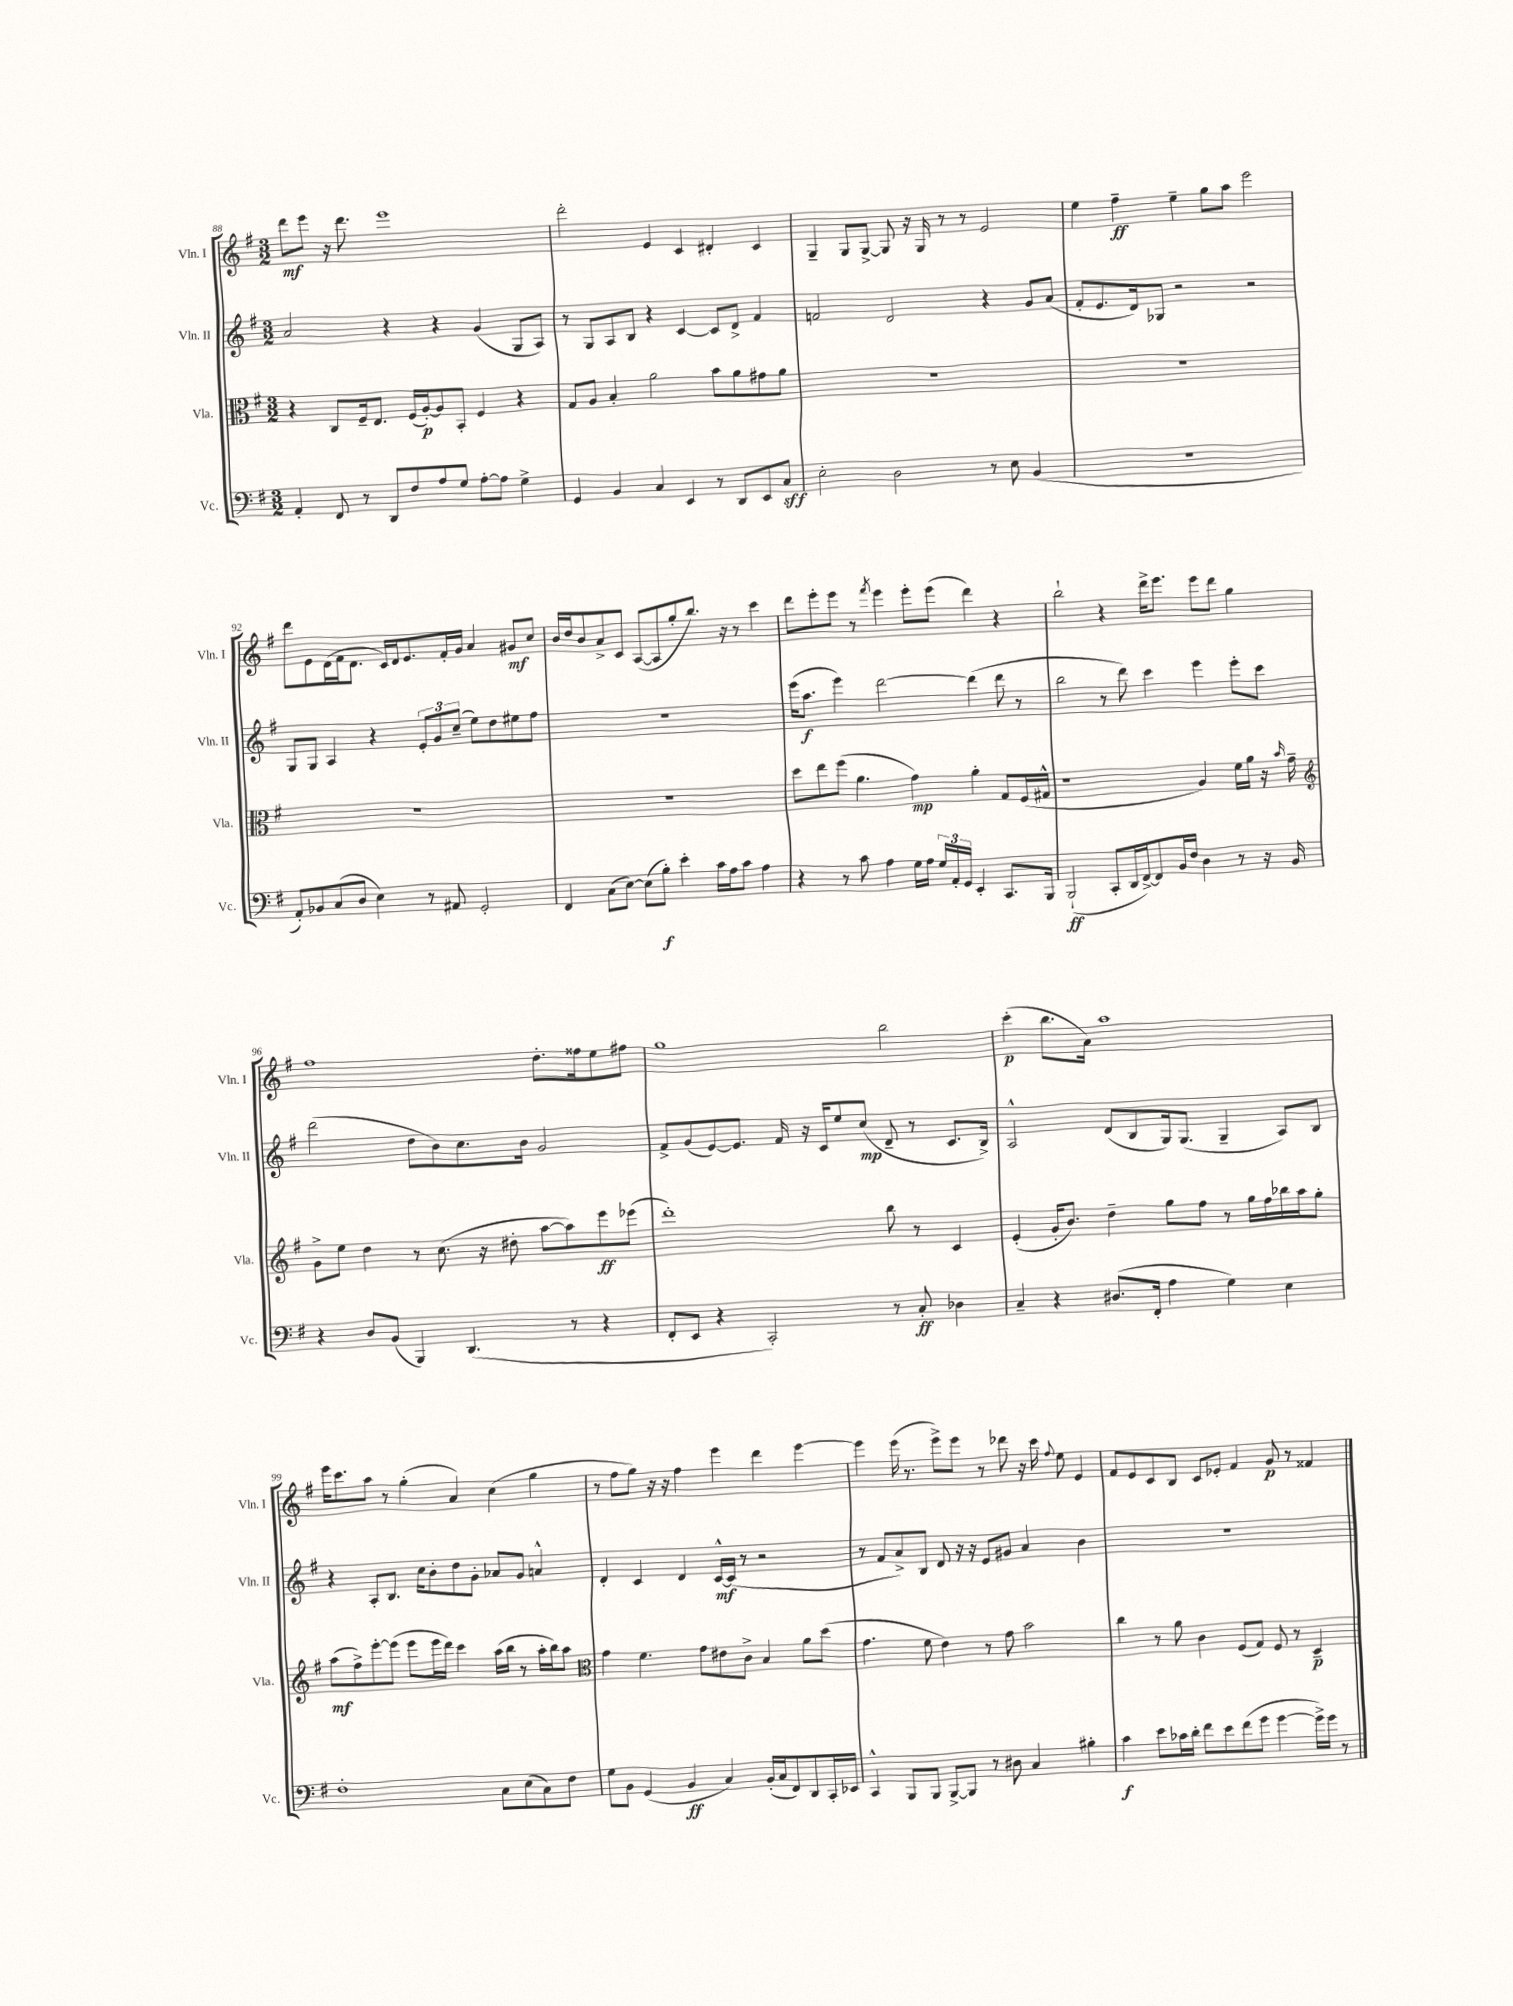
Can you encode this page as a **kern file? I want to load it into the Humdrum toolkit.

**kern	**dynam	**kern	**dynam	**kern	**dynam	**kern	**dynam
*part4	*part4	*part3	*part3	*part2	*part2	*part1	*part1
*staff4	*staff4	*staff3	*staff3	*staff2	*staff2	*staff1	*staff1
*I"Vc.	*	*I"Vla.	*	*I"Vln. II	*	*I"Vln. I	*
*I'Vc.	*	*I'Vla.	*	*I'Vln. II	*	*I'Vln. I	*
*clefF4	*	*clefC3	*	*clefG2	*	*clefG2	*
*k[f#]	*	*k[f#]	*	*k[f#]	*	*k[f#]	*
*M3/2	*	*M3/2	*	*M3/2	*	*M3/2	*
=88	=88	=88	=88	=88	=88	=88	=88
4AA'/	.	4r	.	2a/	.	8ddd\L	mf
.	.	.	.	.	.	8eee\J	.
8FF#/	.	8C/L	.	.	.	16r	.
.	.	.	.	.	.	8.ddd\	.
8r	.	16F#~/k	.	.	.	.	.
.	.	8.E/J	.	.	.	.	.
8DD/L	.	.	.	4r	.	1eee	.
8F#/	.	(16F#/LL	.	.	.	.	.
.	.	[16A'/J)	p	.	.	.	.
8A/	.	8A/]	.	4r	.	.	.
8G/J	.	8BB'/J	.	.	.	.	.
[8A'\L	.	4F#/	.	(4g/	.	.	.
8A\J]	.	.	.	.	.	.	.
4G^\	.	4r	.	8G/L	.	.	.
.	.	.	.	8A/J)	.	.	.
=89	=89	=89	=89	=89	=89	=89	=89
4GG/	.	8G/L	.	8r	.	2ddd'\	.
.	.	8A/J	.	8G/L	.	.	.
4BB/	.	4B'/	.	8A/	.	.	.
.	.	.	.	8B/J	.	.	.
4C/	.	2a\	.	4r	.	4e/	.
4EE/	.	.	.	[4c/	.	4c/	.
8r	.	8b\L	.	8c/L]	.	4d#X'/	.
8DD/L	.	8a\	.	8d^/J	.	.	.
8EE/	.	8g#X\	.	4f#/	.	4c/	.
8C/J	sff	8a\J	.	.	.	.	.
=90	=90	=90	=90	=90	=90	=90	=90
2E'\	.	1.r	.	2fn/	.	4G~/	.
.	.	.	.	.	.	8G/L	.
.	.	.	.	.	.	[8G^/J	.
2D\	.	.	.	2d/	.	8G/]	.
.	.	.	.	.	.	16r	.
.	.	.	.	.	.	16G/	.
.	.	.	.	.	.	8r	.
.	.	.	.	.	.	8r	.
8r	.	.	.	4r	.	2e/	.
8E\	.	.	.	.	.	.	.
(4BB/	.	.	.	8g/L	.	.	.
.	.	.	.	(8a/J	.	.	.
=91	=91	=91	=91	=91	=91	=91	=91
1.r	.	1.r	.	8f#'/L	.	4ee\	.
.	.	.	.	8.e/	.	.	.
.	.	.	.	.	.	4ff#~\	ff
.	.	.	.	16d/k)	.	.	.
.	.	.	.	8G-X/J	.	.	.
.	.	.	.	2r	.	4ee~\	.
.	.	.	.	.	.	8gg\L	.
.	.	.	.	.	.	8aa\J	.
.	.	.	.	2r	.	2eee\	.
!!LO:LB:g=z
=92	=92	=92	=92	=92	=92	=92	=92
8AA'/L)	.	1.r	.	8G/L	.	8ddd\L	.
8BB-X/	.	.	.	8G/J	.	8e\	.
(8C/	.	.	.	4A/	.	(16d\L	.
.	.	.	.	.	.	16f#\J	.
8D/J	.	.	.	.	.	8.d\J	.
4E\)	.	.	.	4r	.	.	.
.	.	.	.	.	.	16c/LL)	.
.	.	.	.	.	.	16d/J	.
.	.	.	.	.	.	8.e/	.
8r	.	.	.	12e'/L	.	.	.
.	.	.	.	12g/	.	.	.
8AA#X/	.	.	.	.	.	16f#'/L	.
.	.	.	.	(12cc~/J	.	.	.
.	.	.	.	.	.	16g/JJ	.
2GG'/	.	.	.	8ee\L)	.	4a/	.
.	.	.	.	8dd\	.	.	.
.	.	.	.	8ee#X\	.	8g#X/L	mf
.	.	.	.	8ff#\J	.	8cc/J	.
=93	=93	=93	=93	=93	=93	=93	=93
4FF#/	.	1.r	.	1.r	.	16b/LL	.
.	.	.	.	.	.	16dd/J	.
.	.	.	.	.	.	8b/	.
(8C\L	.	.	.	.	.	8a^/	.
[8E\J)	.	.	.	.	.	8c/J	.
(8E\L]	.	.	.	.	.	([8A/L	.
8B'\J)	f	.	.	.	.	8A/]	.
4e'\	.	.	.	.	.	8gg'/	.
.	.	.	.	.	.	8.bb/J)	.
16c\LL	.	.	.	.	.	.	.
16A\J	.	.	.	.	.	16r	.
8c\J	.	.	.	.	.	8r	.
4A\	.	.	.	.	.	4ccc\	.
=94	=94	=94	=94	=94	=94	=94	=94
4r	.	8dd\L	.	(16eee\KL	.	8ddd\L	.
.	.	.	.	8.aa\J	f	.	.
.	.	8ee\	.	.	.	8eee'\	.
8r	.	(8ff#\J	.	4eee\)	.	8eee\J	.
8c\	.	4.a\	.	.	.	8r	.
.	.	.	.	.	.	8qfff#/	.
4A\	.	.	.	[2ddd\	.	4eee\	.
16G\LL	.	4g\)	mp	.	.	8eee'\L	.
16A\JJ	.	.	.	.	.	.	.
24G/LL	.	.	.	.	.	(8eee\J	.
24AA'/	.	.	.	.	.	.	.
24GG/JJ	.	.	.	.	.	.	.
4EE'/	.	4a'\	.	(4ddd\]	.	4ddd\)	.
8.CC/L	.	8G/L	.	8ddd\	.	4r	.
.	.	(16F#/L	.	8r	.	.	.
16BBB/Jk	.	16G#X^^/JJ	.	.	.	.	.
=95	=95	=95	=95	=95	=95	=95	=95
(2BBB`/	ff	1r	.	2bb\	.	2bb`\	.
8CC'/L	.	.	.	8r	.	4r	.
16DD/L	.	.	.	8ddd\)	.	.	.
[16FF#^/J)	.	.	.	.	.	.	.
8FF#/]	.	.	.	4ccc\	.	16ddd^\KL	.
.	.	.	.	.	.	8.eee\J	.
16BB/L	.	.	.	.	.	.	.
16F#/JJ	.	.	.	.	.	.	.
4D\	.	4A/)	.	4eee\	.	8eee\L	.
.	.	.	.	.	.	8ddd\J	.
8r	.	16f#\LL	.	8eee'\L	.	4gg\	.
.	.	16a\JJ	.	.	.	.	.
16r	.	16r	.	8ccc\J	.	.	.
.	.	16qqb/	.	.	.	.	.
16BB/	.	16g~\	.	.	.	.	.
!!LO:LB:g=z
=96	=96	=96	=96	=96	=96	=96	=96
*	*	*clefG2	*	*	*	*	*
4r	.	8g^\L	.	(2ddd\	.	1ff#	.
.	.	8ee\J	.	.	.	.	.
8D/L	.	4dd\	.	.	.	.	.
(8BB/J	.	.	.	.	.	.	.
4BBB/)	.	8r	.	8dd\L	.	.	.
.	.	(8.cc\	.	8b\)	.	.	.
(4.DD/	.	.	.	8.cc\	.	.	.
.	.	16r	.	.	.	.	.
.	.	8dd#X'\	.	.	.	.	.
.	.	.	.	16b\Jk	.	.	.
.	.	[8aa\L	.	2g/	.	8.dd'\L	.
8r	.	8aa\])	.	.	.	.	.
.	.	.	.	.	.	16ff##X\k	.
4r	.	8eee\	ff	.	.	8ee\	.
.	.	(8eee-X\J	.	.	.	8ff#X\J	.
=97	=97	=97	=97	=97	=97	=97	=97
8FF#'/L	.	1ddd')	.	8f#^/L	.	1gg	.
8EE/J	.	.	.	(8g/	.	.	.
4r	.	.	.	[8e/)	.	.	.
.	.	.	.	8.e/J]	.	.	.
2CC'/)	.	.	.	.	.	.	.
.	.	.	.	16f#/	.	.	.
.	.	.	.	16r	.	.	.
.	.	.	.	16c/KL	.	.	.
.	.	.	.	8ee/	.	.	.
.	.	.	.	(8cc/J	mp	.	.
8r	.	8bb\	.	8d~/	.	2bb\	.
8C'/	ff	8r	.	8r	.	.	.
4D-X\	.	4c/	.	8.c/L	.	.	.
.	.	.	.	16B^/Jk)	.	.	.
=98	=98	=98	=98	=98	=98	=98	=98
4C~/	.	(4e'/	.	2A^^/	.	(4ccc'\	p
4r	.	16g'/KL	.	.	.	8.bb\L	.
.	.	8.b/J)	.	.	.	.	.
.	.	.	.	.	.	16a\Jk)	.
(8.D#X/L	.	4dd~\	.	(8d/L	.	1aa	.
.	.	.	.	8B/	.	.	.
16FF#'/Jk	.	.	.	.	.	.	.
4A\	.	8gg\L	.	16G/k)	.	.	.
.	.	.	.	(8.G/J	.	.	.
.	.	8ff#\J	.	.	.	.	.
4G\)	.	8r	.	4G~/	.	.	.
.	.	16gg\LL	.	.	.	.	.
.	.	16ff#\	.	.	.	.	.
4E\	.	16bb-X\	.	8A/L)	.	.	.
.	.	16aa\J	.	.	.	.	.
.	.	8gg'\J	.	8B/J	.	.	.
!!LO:LB:g=z
=99	=99	=99	=99	=99	=99	=99	=99
1F#'	.	(8aa\L	mf	4r	.	16eee\KL	.
.	.	.	.	.	.	8.ccc\	.
.	.	8ff#^\)	.	.	.	.	.
.	.	[8eee'\	.	8A'/L	.	8aa\J	.
.	.	(8eee\J]	.	8.B/J	.	8r	.
.	.	8eee\L	.	.	.	(4gg'\	.
.	.	.	.	16cc\KL	.	.	.
.	.	16eee\L	.	8b'\	.	.	.
.	.	16ddd\JJ)	.	.	.	.	.
.	.	4ccc\	.	8dd\	.	4a/)	.
.	.	.	.	8g'\J	.	.	.
8C\L	.	(16aa\LL	.	8a-X/L	.	(4cc\	.
.	.	16bb\JJ	.	.	.	.	.
(8E\	.	8r	.	8g/J	.	.	.
8C\)	.	16aa'\LL	.	4an^^/	.	4gg\	.
.	.	16bb\J)	.	.	.	.	.
8F#\J	.	8aa\J	.	.	.	.	.
=100	=100	=100	=100	=100	=100	=100	=100
*	*	*clefC3	*	*	*	*	*
8G\L	.	4g\	.	4d'/	.	8r	.
8BB\J	.	.	.	.	.	8ff#\L	.
(4GG/	.	4.f#\	.	4c/	.	8gg\J)	.
.	.	.	.	.	.	16r	.
.	.	.	.	.	.	16r	.
4BB/	ff	.	.	4d/	.	4ff#\	.
.	.	8g\L	.	.	.	.	.
4C/)	.	8e#X\	.	[16c^^/LL	mf	4eee\	.
.	.	.	.	(16c/JJ]	.	.	.
.	.	8c^\J	.	8r	.	.	.
(16BB'/LL	.	4B/	.	2r	.	4ddd\	.
16C/J	.	.	.	.	.	.	.
8FF#/)	.	.	.	.	.	.	.
8DD/	.	8a\L	.	.	.	[4eee\	.
16CC'/L	.	(8dd\J	.	.	.	.	.
16EE-X/JJ	.	.	.	.	.	.	.
=101	=101	=101	=101	=101	=101	=101	=101
4CC^^/	.	4.g\	.	8r	.	4eee\]	.
.	.	.	.	8f#/L	.	.	.
8BBB/L	.	.	.	8a^/)	.	(16eee\	.
.	.	.	.	.	.	8.r	.
8BBB/J	.	8f#\	.	8B/J	.	.	.
[8BBB^/L	.	4e\)	.	8d/	.	8eee^\L)	.
8BBB/J]	.	.	.	16r	.	8eee\J	.
.	.	.	.	16r	.	.	.
8r	.	8r	.	8e/L	.	8r	.
8D#X\	.	8g\	.	8g#X/J	.	8ddd-X\	.
4C/	.	2b\	.	4a/	.	16r	.
.	.	.	.	.	.	16ccc\	.
.	.	.	.	.	.	8qqff#/	.
.	.	.	.	.	.	8ee\	.
4B#X'\	.	.	.	4b\	.	4e/	.
=102	=102	=102	=102	=102	=102	=102	=102
4c\	f	4cc\	.	1.r	.	8f#/L	.
.	.	.	.	.	.	8e/	.
8e\L	.	8r	.	.	.	8c/	.
16c-X\L	.	8a\	.	.	.	8B/J	.
16d'\JJ	.	.	.	.	.	.	.
8f#\L	.	4c\	.	.	.	8c/L	.
8e\	.	.	.	.	.	8e-X'/J	.
(8f#\	.	(8F#/L	.	.	.	4f#/	.
8g\J	.	8G/J)	.	.	.	.	.
[4g\	.	8F#/	.	.	.	8g/	p
.	.	8r	.	.	.	8r	.
16g^\LL])	.	4D~/	p	.	.	4f##X/	.
16g\JJ	.	.	.	.	.	.	.
8r	.	.	.	.	.	.	.
==	==	==	==	==	==	==	==
*-	*-	*-	*-	*-	*-	*-	*-
